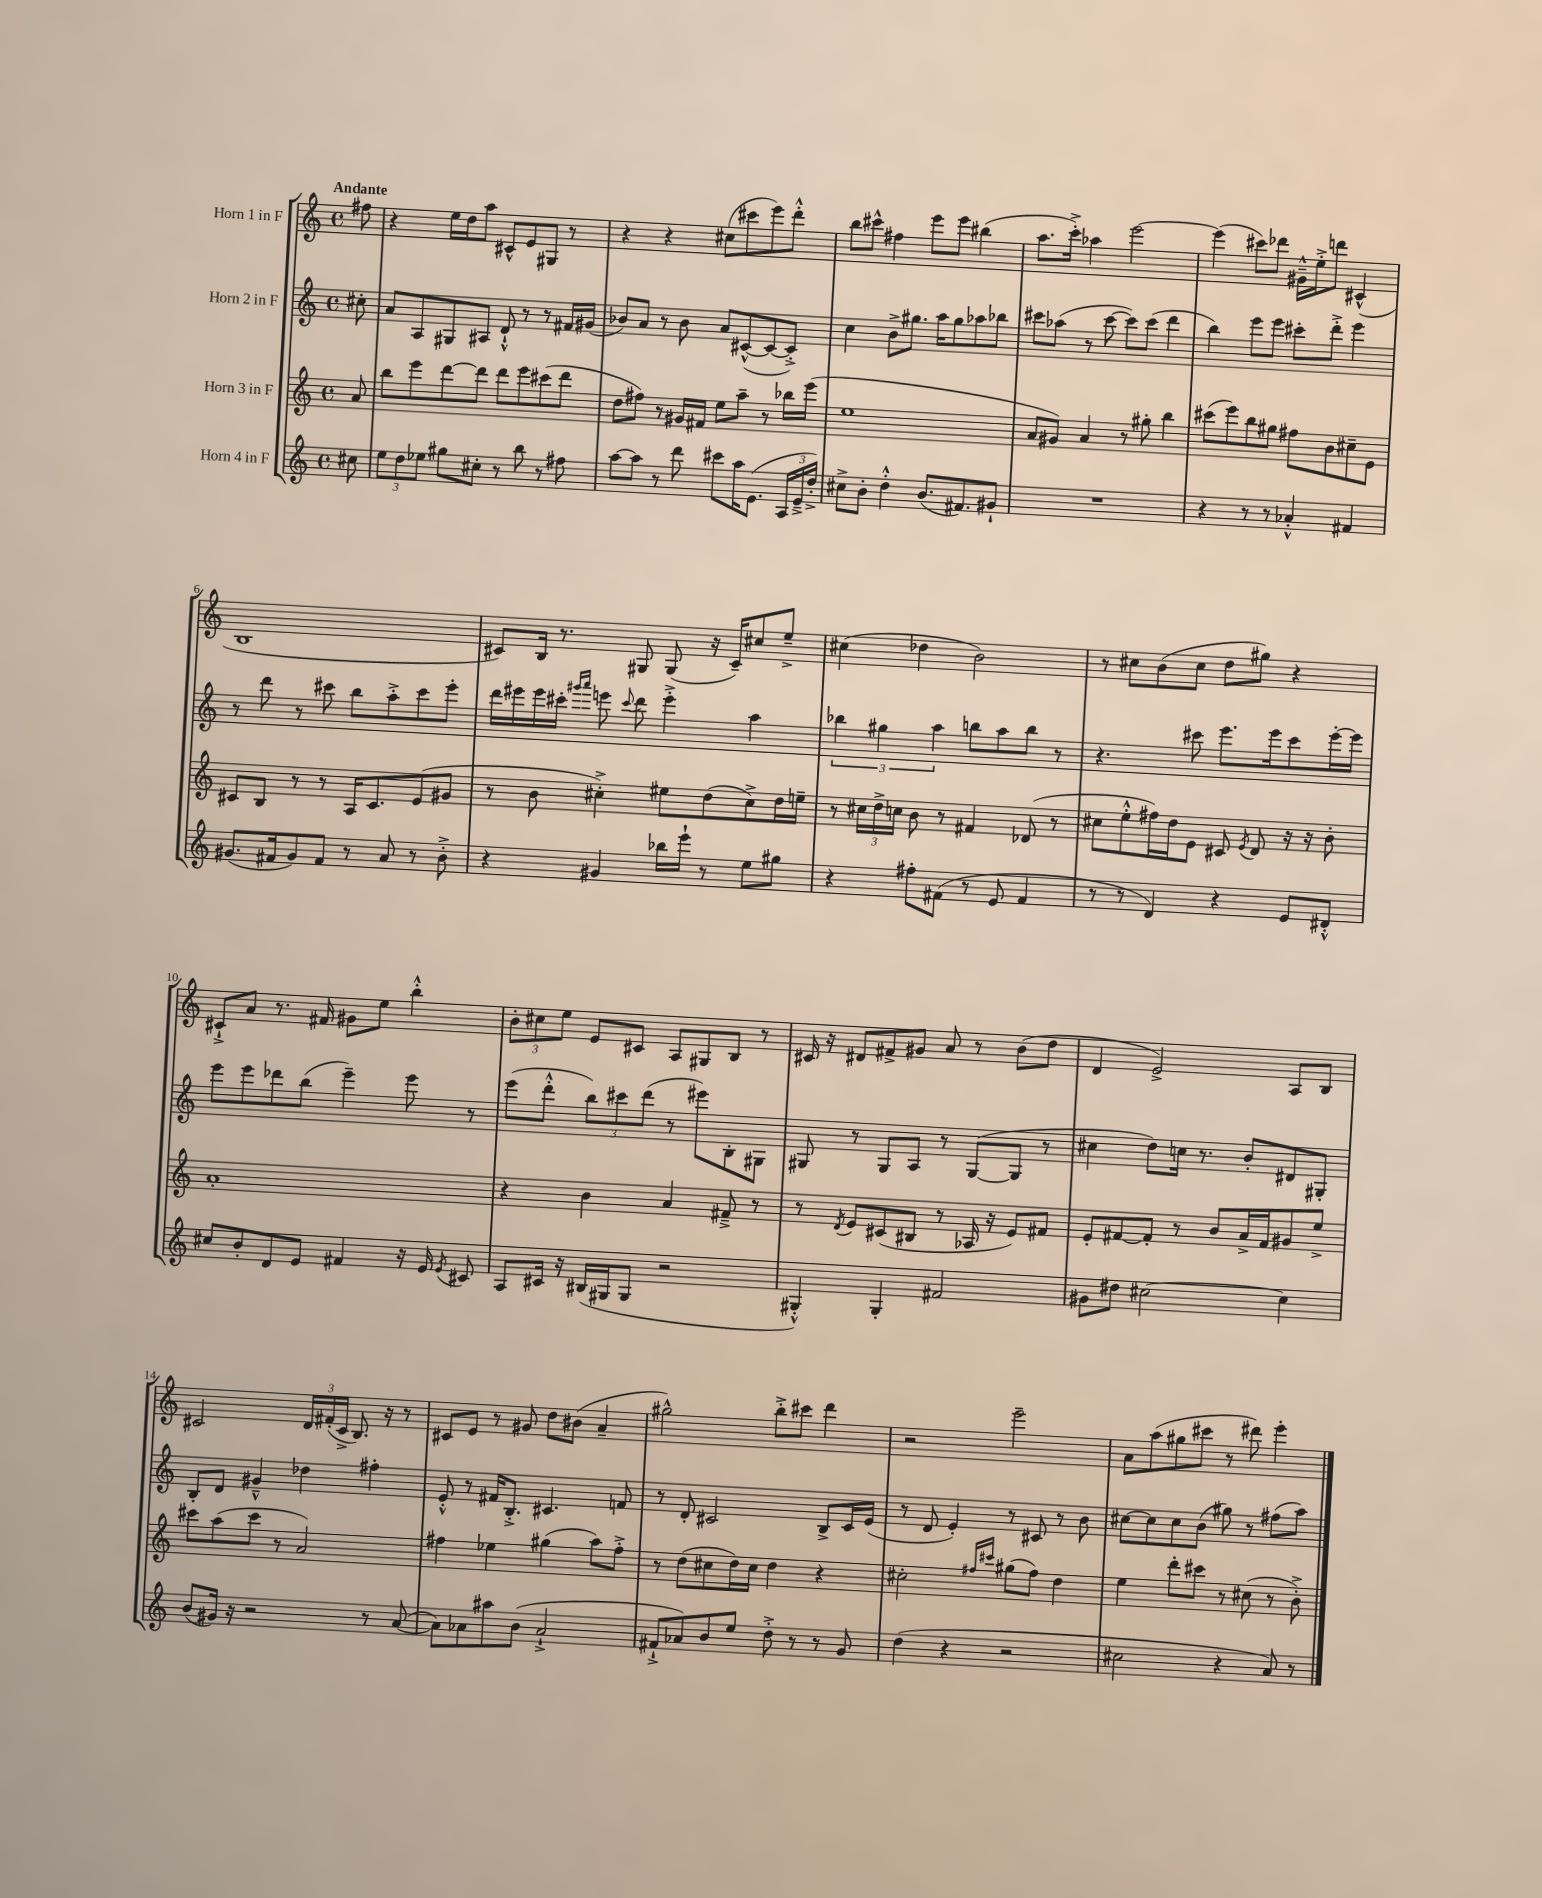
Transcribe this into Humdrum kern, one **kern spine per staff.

**kern	**kern	**kern	**kern
*staff4	*staff3	*staff2	*staff1
*clefG2	*clefG2	*clefG2	*clefG2
*k[]	*k[]	*k[]	*k[]
*M4/4	*M4/4	*M4/4	*M4/4
*met(c)	*met(c)	*met(c)	*met(c)
8cc#	8a	8cc#'	8ff#
=	=	=	=
12ee	8bb	8a	4r
12dd	.	.	.
.	8eee	8A	.
12ee-	.	.	.
8gg#	[8ddd	8G#	16ee
.	.	.	16dd
8cc#'	8ddd]	8A#	8aa
8r	8ddd	8d`^^	8c#^^
8bb	8eee	8r	8e
8r	(8ccc#	8r	8G#
8ff#	8ddd	16f#	8r
.	.	(16g#	.
=	=	=	=
[8aa	8dd	8b-)	4r
8aa]	8ff#)	8a	.
8r	8r	8r	4r
8ddd	16g#	8b-	.
.	16f#	.	.
8ccc#	8ee	8a	(8cc#
16aa	8aa~	([8c#^^	8ccc#
(8.e	.	.	.
.	8r	8c#_	8eee)
24A	16bb-	8c#'^])	8ddd'^^
24e~^	.	.	.
.	(16eee	.	.
24dd'^)	.	.	.
=	=	=	=
8cc#^	1ee	4cc	8bb
8b'	.	.	8ccc#^^
4dd'^^	.	8b^	4ff#
.	.	8.gg#	.
(8.b	.	.	8eee
.	.	16aa	.
.	.	8gg#	8eee
8.f#)	.	.	.
.	.	8aa-	(4bb#
8g#`	.	8bb-	.
=	=	=	=
1r	8a	8ccc#	8.aa
.	8g#)	(8aa-	.
.	.	.	16ccc'^)
.	4a	8r	4aa-
.	.	[8ccc#	.
.	8r	8ccc#])	[2eee
.	8gg#'	(8ccc#	.
.	4bb	4ddd	.
=	=	=	=
4r	(8ccc#	4bb)	(4eee]
.	8eee)	.	.
8r	8bb	8eee	8ccc#)
8r	8gg#	8eee	8ddd-
4a-'^^	8ff#	8ccc#'	16g#~^^
.	.	.	16ee'^
.	8b	8ddd'^	8ddd
4f#	8cc#~	4eee	(4c#^^
.	8e	.	.
=	=	=	=
(8.g#	8c#	8r	1B
.	8B	8ddd	.
16f#	.	.	.
8g#)	8r	8r	.
8f#	8r	8ccc#	.
8r	16A	8bb	.
.	8.c#	.	.
8a	.	8aa'^	.
8r	(8e	8ccc#	.
8b'^	8g#	8eee'	.
=	=	=	=
4r	8r	16ddd	8c#)
.	.	16eee#	.
.	8b	16eee#	16B
.	.	16ccc#'	8.r
.	.	16qqggg#	.
.	.	16qqaaa	.
4g#	4cc#'^)	8eee	.
.	.	8qqccc#	.
.	.	8ddd	8G#
16bb-	8ee#	4eee'^	(8G#
16eee`	.	.	.
8r	(8dd	.	16r
.	.	.	16c#~)
8ee	8cc#^)	4aa	8cc#
8gg#	16dd	.	8ee~^
.	16ee~	.	.
=	=	=	=
4r	8r	6bb-	(4cc#
.	24cc#	.	.
.	24dd^	6gg#	.
.	24cc	.	.
8ff#'	8b	.	4dd-
.	.	6aa	.
(8f#	8r	.	.
8r	4f#	8bb	2b)
8e	.	8aa	.
4f#	(8d-	8bb	.
.	8r	8r	.
=	=	=	=
8r	8cc#	4.r	8r
8r	8ee'^^	.	8cc#
4d)	16ff#)	.	(8b
.	16dd	.	.
.	8e	8ccc#	8cc#
4r	8c#	8.eee	8dd
.	8qe	.	.
.	8d	.	8gg#)
.	.	16eee	.
8e	16r	8ccc#	4r
.	16r	.	.
8d#'^^	8b'	[16eee'	.
.	.	16eee]	.
=	=	=	=
8cc#	1a'	8eee	8c#`^
8b'	.	8eee	8a
8d	.	8ddd-	8.r
8e	.	(8bb	.
.	.	.	16f#
4f#	.	4eee~)	8g#
.	.	.	8ee
16r	.	8eee	4bb'^^
16e	.	.	.
8qe	.	.	.
8c#	.	8r	.
=	=	=	=
8A	4r	(8eee	12b'
.	.	.	12cc#
16c#	.	8ddd'^^	.
.	.	.	12ee
16r	.	.	.
(16B#	4b	12bb)	8e
16G#	.	.	.
.	.	12ccc#	.
8G#	.	.	8c#
.	.	(12ddd	.
2r	4a	8r	8A
.	.	8eee#)	8G#
.	8f#~^	8B'	8B
.	8r	8G#	8r
=	=	=	=
4G#'^^)	8r	8G#	16c#
.	.	.	16r
.	8qd	.	.
.	8e	8r	8d#
4G#'	(8c#	8G#	8f#^
.	8B#	8A	8g#
2f#	8r	8r	8a
.	16A-	([8G#	8r
.	16r	.	.
.	8e)	8G#]	(8b
.	8f#	8r	8dd
=	=	=	=
8g#	8e'	4cc#	4d
8dd#	[8f#	.	.
[2cc#	8f#']	8dd)	2e^)
.	8r	16cc	.
.	.	8.r	.
.	8b	.	.
.	16a^	8b'	.
.	16f#	.	.
4cc#]	8g#	8d#	8A
.	8ee^	8G#'	8B
=	=	=	=
(8b	8ccc#	8B'	2c#
16g#)	(8aa	8d	.
16r	.	.	.
2r	8ccc#	4g#~^^	.
.	8r	.	.
.	2a)	4dd-	24d
.	.	.	(24f#'
.	.	.	24c#^
.	.	.	8.B)
8r	.	4ff#'	.
.	.	.	16r
([8a	.	.	8r
=	=	=	=
8a])	4ff#	8e'^^	8c#
8a-	.	8r	8e
8aa#	4ee-	16f#	8r
.	.	8.B'^	.
(8b	.	.	8g#
2a-`^	(4gg#	4.c#	8dd
.	.	.	(8b#
.	8aa)	.	4a~
.	8ff#'^	8f	.
=	=	=	=
8f#`^	8r	8r	2gg#^^)
8a-)	(8dd	8d'	.
8b	8cc#	2c#	.
8ee	16dd)	.	.
.	16cc#	.	.
8dd'^	4dd	.	8bb'^
8r	.	.	8ccc#
8r	4r	8B^	4ddd
8g	.	16c#	.
.	.	(16e	.
=	=	=	=
(4dd	2cc#'	8r	2r
.	.	8d	.
4r	.	4e')	.
.	16qqff#	.	.
.	16qqccc#	.	.
2r	(8gg#	8r	2eee~
.	8ff#)	8c#	.
.	4dd	8r	.
.	.	8b	.
=	=	=	=
2cc#	4ee	[8cc#	8a
.	.	8cc#]	(8aa
.	8ddd'	8cc#	8gg#
.	8ccc#	(8b	8ccc#
4r	8r	8gg#)	8r
.	(8cc#	8r	8ddd#)
8a)	8r	(8ff#	4eee'
8r	8b'^)	8aa)	.
==	==	==	==
*-	*-	*-	*-
